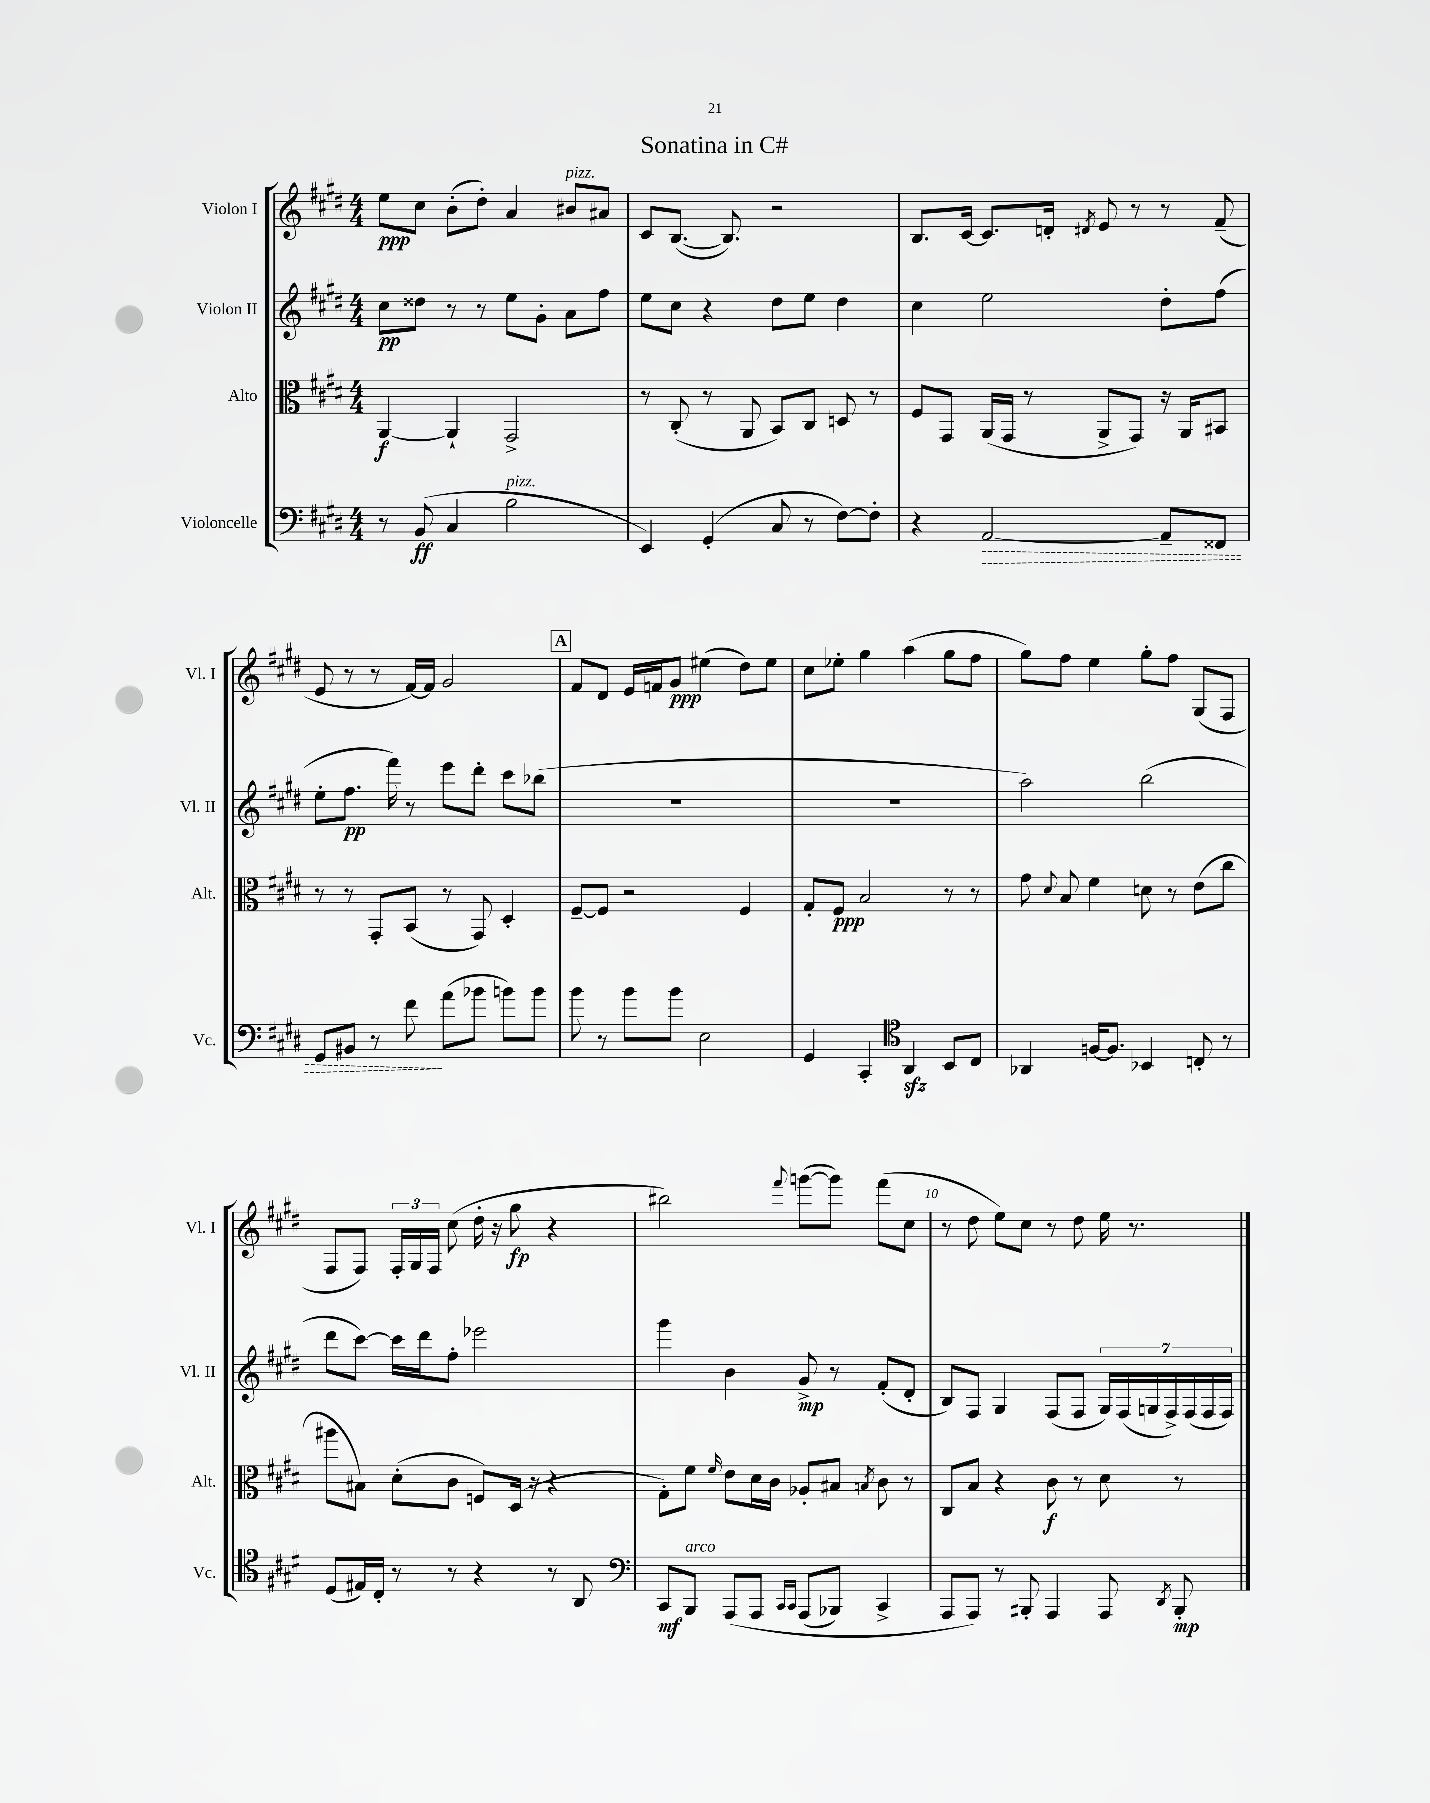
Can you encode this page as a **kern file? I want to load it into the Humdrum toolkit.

**kern	**kern	**kern	**kern
*staff4	*staff3	*staff2	*staff1
*clefF4	*clefC3	*clefG2	*clefG2
*k[f#c#g#d#]	*k[f#c#g#d#]	*k[f#c#g#d#]	*k[f#c#g#d#]
*M4/4	*M4/4	*M4/4	*M4/4
8r	[4AA	8cc#	8ee
(8BB	.	8dd##	8cc#
4C#	4AA`]	8r	(8b'
.	.	8r	8dd#')
2B	2GG#^	8ee	4a
.	.	8g#'	.
.	.	8a	8b#
.	.	8ff#	8a#
=	=	=	=
4EE)	8r	8ee	8c#
.	(8C#'	8cc#	([8.B
(4GG#'	8r	4r	.
.	.	.	8.B])
.	8AA	.	.
8C#	8BB)	8dd#	2r
8r	8C#	8ee	.
[8F#)	8D	4dd#	.
8F#']	8r	.	.
=	=	=	=
4r	8F#	4cc#	8.B
.	8GG#	.	.
.	.	.	[16c#
[2AA	(16AA	2ee	8.c#]
.	16GG#	.	.
.	8r	.	.
.	.	.	16d'
.	.	.	8qd#
.	8AA^	.	8e
.	8GG#)	.	8r
8AA~]	16r	8dd#'	8r
.	16AA	.	.
8FF##	8BB#	(8ff#	(8f#~
=	=	=	=
8GG#	8r	8ee'	8e
8BB#	8r	8.ff#	8r
8r	8GG#'	.	8r
.	.	16fff#)	.
8f#	(8BB	8r	[16f#)
.	.	.	16f#]
(8a	8r	8eee	2g#
8b-	8GG#)	8ddd#'	.
8b)	4D#'	8ccc#	.
8b	.	(8bb-	.
=	=	=	=
8b	[8F#~	1r	8f#
8r	8F#]	.	8d#
8b	2r	.	16e
.	.	.	16f
8b	.	.	8g#
2E	.	.	(4ee#
.	4F#	.	8dd#)
.	.	.	8ee#
=	=	=	=
4GG#	8G#'	1r	8cc#
.	8F#	.	8ee-'
4CC#'	2B	.	4gg#
*clefC4	*	*	*
4AA	.	.	(4aa
8BB	8r	.	8gg#
8C#	8r	.	8ff#
=	=	=	=
4AA-	8g#	2aa)	8gg#)
.	8qqd#	.	.
.	8B	.	8ff#
[16F	4f#	.	4ee
8.F]	.	.	.
4BB-	8d	(2bb	8gg#'
.	8r	.	8ff#
8C'	(8e	.	(8G#
8r	8cc#	.	8F#
=	=	=	=
(8D#	8aa#	8ddd#	8F#
16E#)	8B#)	[8ccc#)	8F#)
16C#'	.	.	.
8r	(8d#'	16ccc#]	24F#'
.	.	.	24G#
.	.	16ddd#	.
.	.	.	24F#
8r	8c#	8ff#'	(8cc#
4r	8F)	2eee-	16dd#'
.	.	.	16r
.	(16D#	.	8gg#
.	16r	.	.
8r	4r	.	4r
8AA	.	.	.
=	=	=	=
*clefF4	*	*	*
8CC#	8G#')	4ggg#	2bb#)
8BBB	8f#	.	.
.	16qqf#	.	.
&(8AAA	8e	4b	.
8AAA	16d#	.	.
.	16c#	.	.
16qqCC#	.	.	.
16qqCC#	.	.	8qqfff#
(8AAA	8A-'	8g#^	([8ggg
8BBB-)	8B#	8r	8ggg])
.	8qB	.	.
4CC#^	8c#	(8f#'	(8fff#
.	8r	8d#'	8cc#
=	=	=	=
8AAA	8C#	8B)	8r
8AAA&)	8B	8F#	8dd#
8r	4r	4G#	8ee)
8BBB#'	.	.	8cc#
4AAA	8c#	(8F#	8r
.	8r	8F#	8dd#
8AAA	8d#	28G#)	16ee
.	.	(28F#	.
.	.	.	8.r
.	.	28G	.
.	.	28F#^)	.
8qDD#	.	.	.
8BBB#'	8r	.	.
.	.	(28F#	.
.	.	28F#	.
.	.	28F#)	.
==	==	==	==
*-	*-	*-	*-
